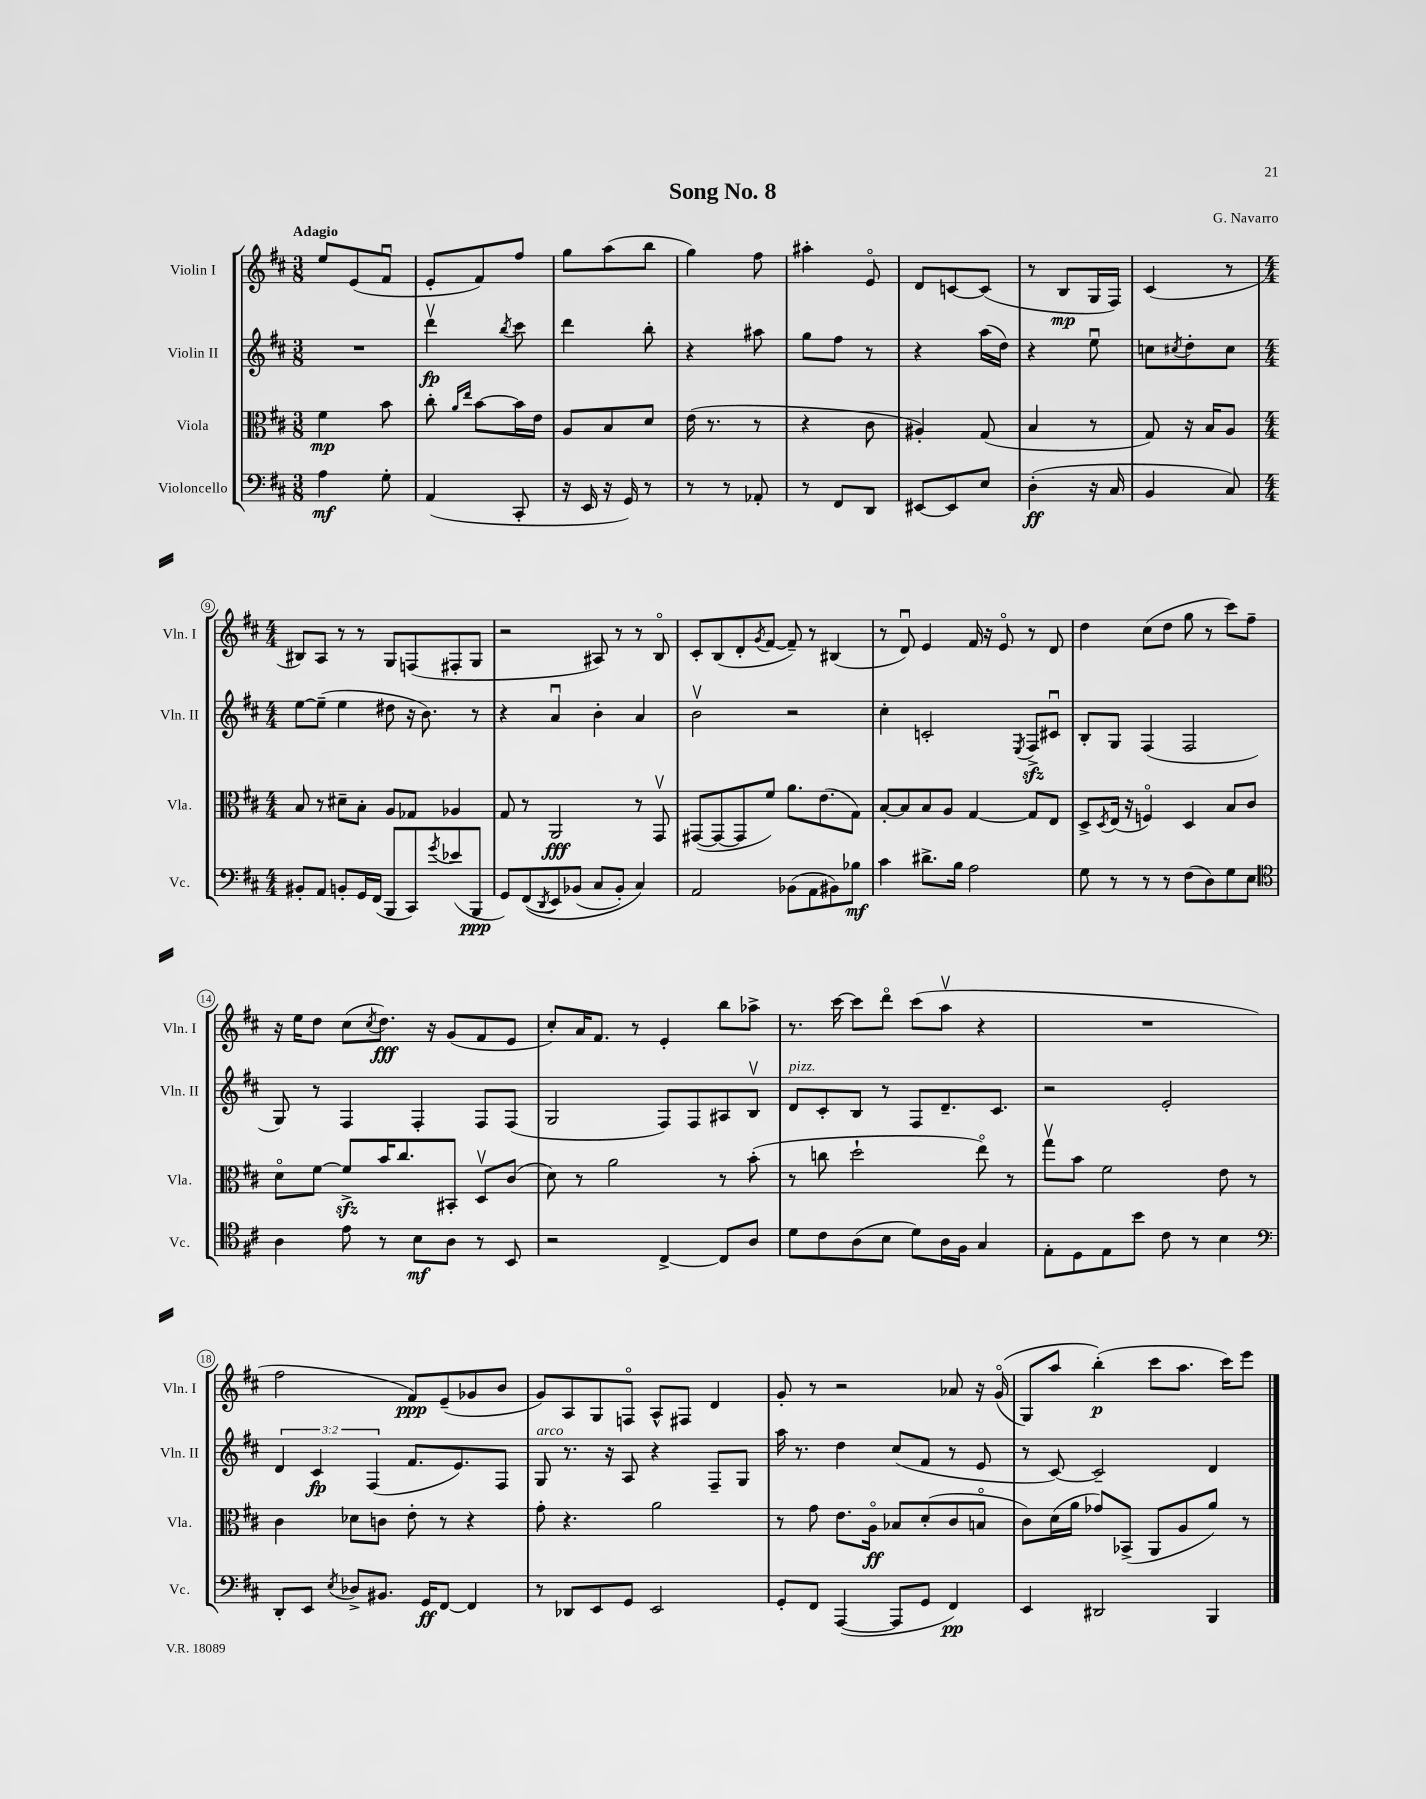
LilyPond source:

\header { title = "Song No. 8" composer = "G. Navarro" }
<<
\new StaffGroup <<
\new Staff = "s0" \with { instrumentName = "Violin I" shortInstrumentName = "Vln. I" } {
    \clef treble \key d \major \numericTimeSignature \time 3/8 \tempo "Adagio"
    e''8 e'8( fis'8\downbow |
    e'8-. fis'8) fis''8 |
    g''8 a''8( b''8 |
    g''4) fis''8 |
    ais''4-. e'8\flageolet |
    d'8 c'8~ c'8( |
    r8 b8\mp g16 fis16) |
    cis'4( r8 |
    \numericTimeSignature \time 4/4 bis8) a8 r8 r8 g8 f8( fis8-. g8 |
    r2 ais8) r8 r8 b8\flageolet |
    cis'8-. b8( d'8-. \acciaccatura { g'8 } fis'8~ fis'8--) r8 bis4( |
    r8 d'8\downbow) e'4 fis'16 r16 e'8\flageolet r8 d'8 |
    d''4 cis''8( d''8 g''8 r8 cis'''8) fis''8-- |
    r16 e''16 d''8 cis''8( \acciaccatura { cis''8 } d''8.\fff) r16 g'8( fis'8 e'8 |
    cis''8-.) a'16 fis'8. r8 e'4-. b''8 aes''8-> |
    r8. cis'''16~ cis'''8 d'''8\flageolet cis'''8( a''8\upbow r4 |
    R1 |
    fis''2 fis'8\ppp) e'8--( ges'8 b'8 |
    g'8) a8 g8 f8\flageolet a8-^ fis8 d'4 |
    g'8-. r8 r2 aes'8 r16 g'16\flageolet(\( |
    g8) a''8 b''4-.\p(\) cis'''8 a''8. cis'''16) e'''8 \bar "|." |
}
\new Staff = "s1" \with { instrumentName = "Violin II" shortInstrumentName = "Vln. II" } {
    \clef treble \key d \major \numericTimeSignature \time 3/8 \override Staff.TupletNumber.text = #tuplet-number::calc-fraction-text
    R4. |
    d'''4\upbow\fp \acciaccatura { b''8 } cis'''8 |
    d'''4 b''8-. |
    r4 ais''8 |
    g''8 fis''8 r8 |
    r4 a''16( d''16) |
    r4 e''8\downbow |
    c''8 \acciaccatura { cis''8 } d''8-. cis''8 |
    \numericTimeSignature \time 4/4 e''8~ e''8--( e''4 dis''8 r16 b'8.) r8 |
    r4 a'4\downbow b'4-. a'4 |
    b'2\upbow r2 |
    cis''4-. c'2-. \acciaccatura { e8 } fis8->\sfz cis'8\downbow |
    b8-. g8 fis4( fis2 |
    g8) r8 fis4 fis4-. fis8 fis8( |
    g2 fis8) fis8 ais8 b8\upbow |
    d'8^\markup { \italic "pizz." } cis'8-. b8 r8 fis8 d'8.-- cis'8. |
    r2 e'2-. |
    \tuplet 3/2 { d'4 cis'4\fp fis4( } fis'8. e'8.) fis8 |
    g8^\markup { \italic "arco" } r8. r16 a8 r4 fis8-- g8 |
    a''16 r8. d''4 cis''8( fis'8 r8 e'8 |
    r8 cis'8~) cis'2-- d'4 \bar "|." |
}
\new Staff = "s2" \with { instrumentName = "Viola" shortInstrumentName = "Vla." } {
    \clef alto \key d \major \numericTimeSignature \time 3/8
    fis'4\mp b'8 |
    cis''8-. \grace { a'16 e''16 } b'8~ b'16 e'16 |
    a8 b8 d'8 |
    e'16( r8. r8 |
    r4 cis'8 |
    ais4-.) g8( |
    b4 r8 |
    g8) r16 b16 a8 |
    \numericTimeSignature \time 4/4 b8 r8 dis'8-- b8-. a8 ges8 aes4 |
    g8 r8 a,2\fff r8 g,8\upbow |
    gis,8~( gis,8~ gis,8 fis'8) a'8. e'8.( g8) |
    b8~-. b8 b8 a8 g4~ g8 e8 |
    d8-> \acciaccatura { d8 } e16( r16 f4\flageolet) d4 b8 cis'8 |
    d'8\flageolet fis'8~ fis'8->\sfz b'16 cis''8. bis,8-. d8\upbow cis'8( |
    d'8) r8 a'2 r8 b'8-.( |
    r8 c''8 d''2-! e''8\flageolet) r8 |
    g''8\upbow b'8 fis'2 e'8 r8 |
    cis'4 des'8 c'8 e'8-. r8 r4 |
    g'8-. r4. a'2 |
    r8 g'8 e'8. a16\flageolet\ff bes8 d'8-.( cis'8 b8\flageolet |
    cis'8) d'16( a'16 ges'8) bes,8->( a,8 a8 a'8) r8 \bar "|." |
}
\new Staff = "s3" \with { instrumentName = "Violoncello" shortInstrumentName = "Vc." } {
    \clef bass \key d \major \numericTimeSignature \time 3/8
    a4\mf g8-. |
    a,4( cis,8-. |
    r16 e,16 r16 g,16) r8 |
    r8 r8 aes,8-. |
    r8 fis,8 d,8 |
    eis,8~ eis,8 e8 |
    d4-.\ff( r16 cis16 |
    b,4 cis8) |
    \numericTimeSignature \time 4/4 bis,8-. a,8 b,8-. g,16 fis,16( b,,8 cis,8) \acciaccatura { g'8 } ees'8( b,,8\ppp |
    g,8) fis,8(\( \acciaccatura { d,8 } e,8) bes,8( cis8 bes,8-.) cis4\) |
    a,2 bes,8( a,8 bis,8) bes8\mf |
    cis'4 dis'8.-> b16 a2 |
    g8 r8 r8 r8 fis8( d8) g8 e8 |
    \clef tenor a4 e'8 r8 b8\mf a8 r8 b,8 |
    r2 cis4~-> cis8 a8 |
    d'8 cis'8 a8( b8 d'8) a16 fis16 g4 |
    e8-. d8 e8 b'8 cis'8 r8 b4 |
    \clef bass d,8-. e,8 \acciaccatura { e8 } des8-> bis,8. g,16\ff fis,8~ fis,4 |
    r8 des,8 e,8 g,8 e,2 |
    g,8-. fis,8 a,,4~( a,,8 g,8 fis,4\pp) |
    e,4 dis,2 b,,4 \bar "|." |
}
>>
>>
\layout { \context { \Score \override BarNumber.stencil = #(make-stencil-circler 0.1 0.3 ly:text-interface::print) } }
